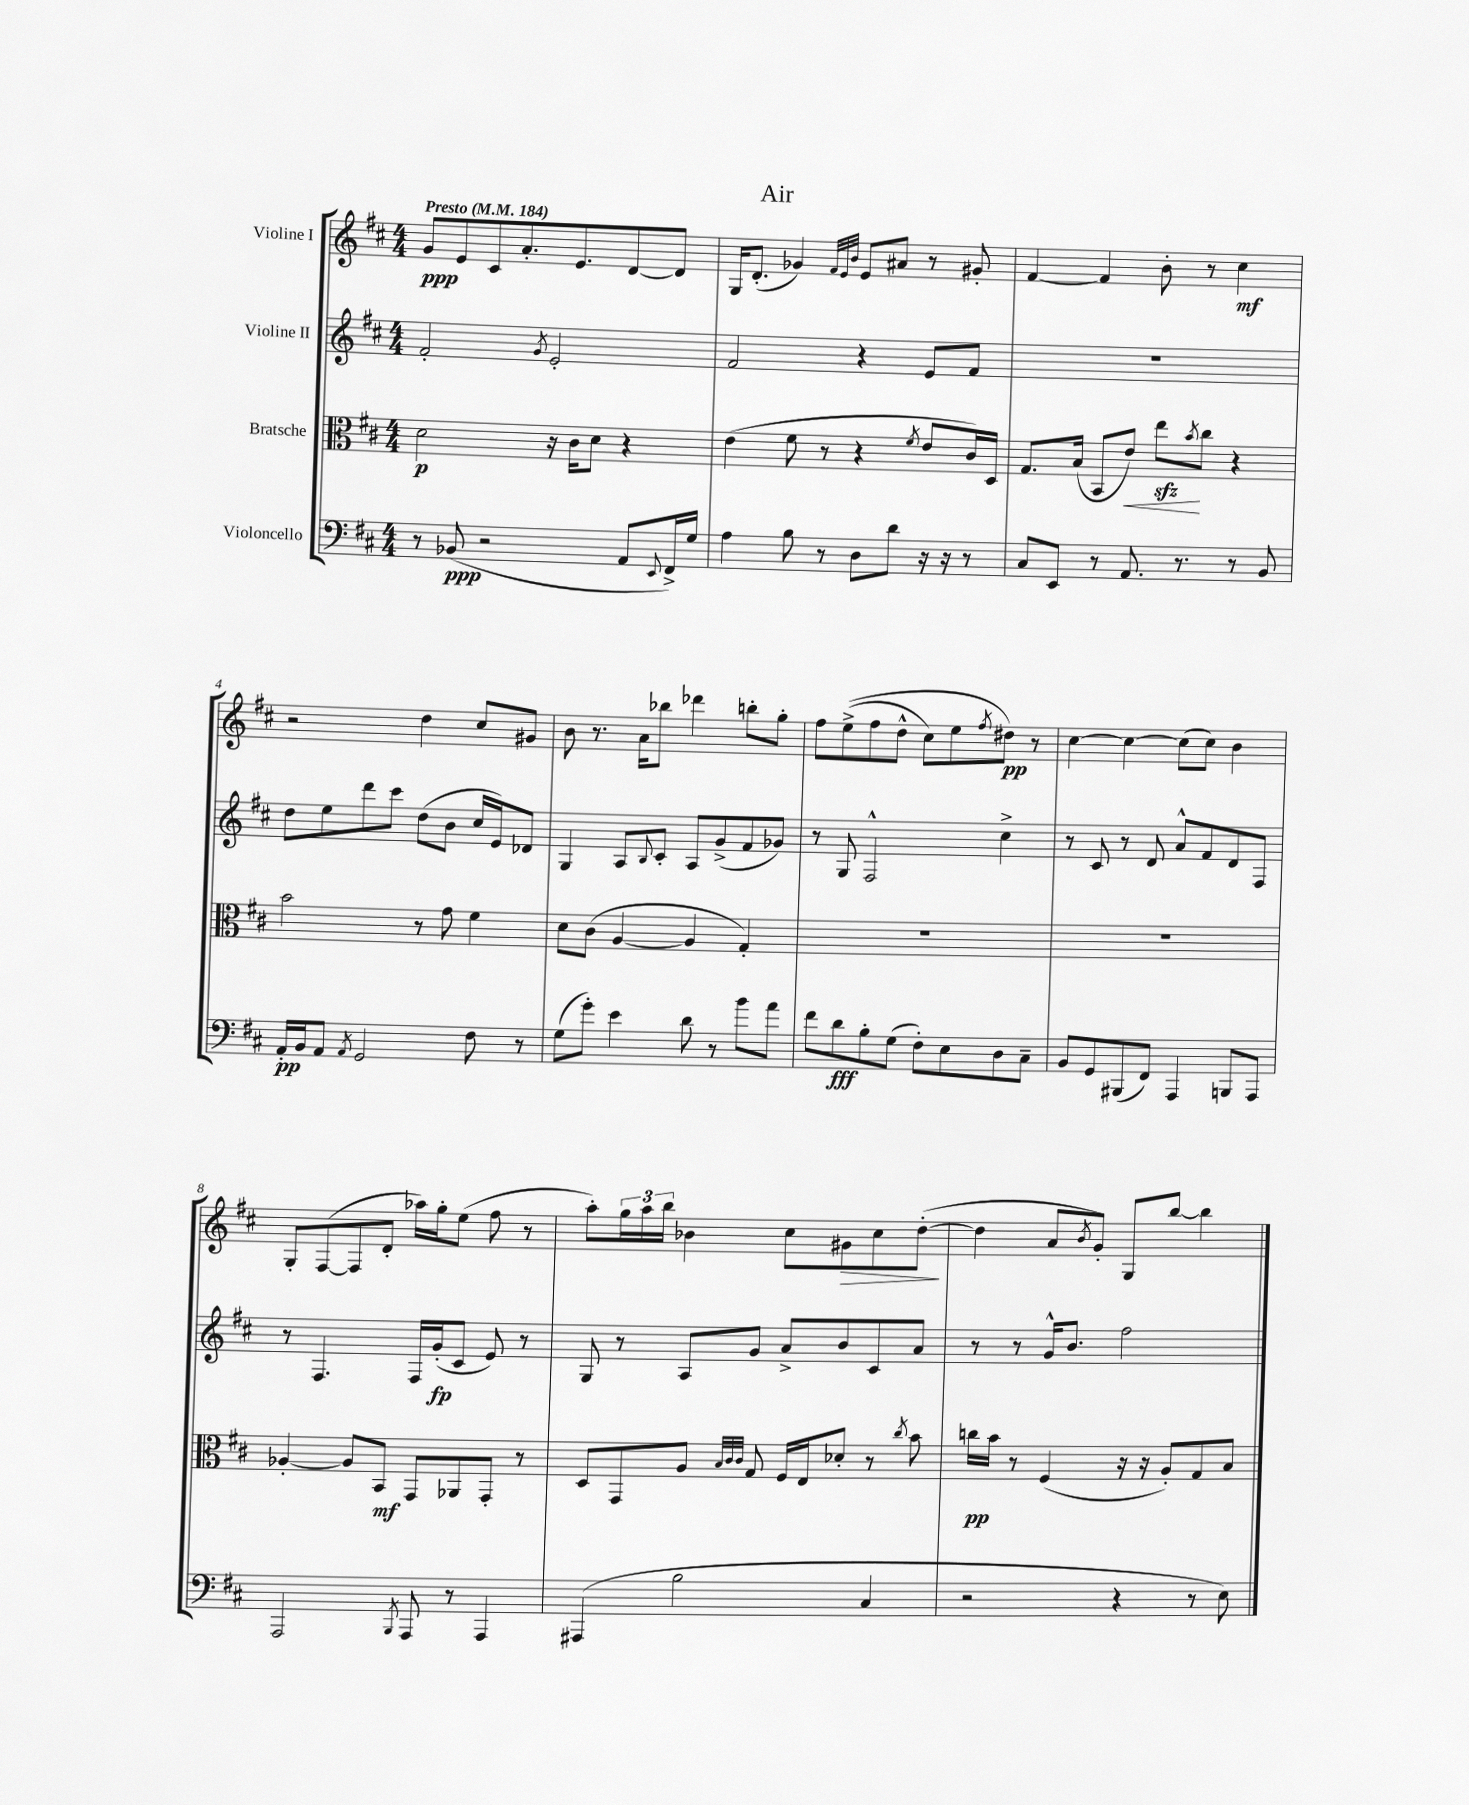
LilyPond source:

\header { title = "Air" }
<<
\new StaffGroup <<
\new Staff = "s0" \with { instrumentName = "Violine I" } {
    \clef treble \key d \major \numericTimeSignature \time 4/4 \tempo "Presto" 4 = 184
    g'8\ppp e'8 cis'8 a'8.-. e'8. d'8~ d'8 |
    g16 d'8.-.( ges'4) \grace { fis'32 e'32 b'32 } e'8 ais'8 r8 gis'8-. |
    fis'4~ fis'4 b'8-. r8 cis''4\mf |
    r2 d''4 cis''8 gis'8 |
    b'8 r8. a'16 bes''8 des'''4 b''8-. g''8-. |
    fis''8 e''8->(\( fis''8 d''8-^ cis''8) e''8 \acciaccatura { fis''8 } dis''8\pp\) r8 |
    cis''4~ cis''4~ cis''8( cis''8) b'4 |
    g8-. fis8~( fis8 d'8-. aes''16) g''16-. e''8( fis''8 r8 |
    a''8-.) \tuplet 3/2 { g''16 a''16 b''16 } bes'4 cis''8 gis'8\> cis''8 d''8~-.\!( |
    d''4 a'8 \acciaccatura { b'8 } g'8-.) g8 b''8~ b''4 \bar "|." |
}
\new Staff = "s1" \with { instrumentName = "Violine II" } {
    \clef treble \key d \major \numericTimeSignature \time 4/4
    fis'2-. \acciaccatura { g'8 } e'2-. |
    fis'2 r4 e'8 fis'8 |
    R1 |
    d''8 e''8 d'''8 cis'''8 d''8( b'8 cis''16 e'16) des'8 |
    g4 a8 \appoggiatura { b8 } cis'8-. a8 g'8->( fis'8 ges'8) |
    r8 g8 fis2-^ cis''4-> |
    r8 cis'8 r8 d'8 a'8-^ fis'8 d'8 fis8 |
    r8 fis4. fis16 g'16-.\fp( cis'8 e'8) r8 |
    g8 r8 a8 g'8 a'8-> b'8 cis'8 a'8 |
    r8 r8 g'16-^ b'8. fis''2 \bar "|." |
}
\new Staff = "s2" \with { instrumentName = "Bratsche" } {
    \clef alto \key d \major \numericTimeSignature \time 4/4
    d'2\p r16 cis'16 d'8 r4 |
    e'4( fis'8 r8 r4 \acciaccatura { fis'8 } e'8 cis'16) d16 |
    g8. b16( b,8 e'8\<) e''8\sfz\! \acciaccatura { b'8 } cis''8 r4 |
    b'2 r8 g'8 fis'4 |
    d'8 cis'8( a4~ a4 g4-.) |
    R1 |
    R1 |
    aes4~-. aes8 b,8\mf g,8 aes,8 g,8-. r8 |
    d8 g,8 a8 \grace { b32 cis'32 cis'32 } g8 fis16 e16 des'8-. r8 \acciaccatura { cis''8 } b'8 |
    c''16\pp b'16 r8 fis4( r16 r16 a8-.) g8 b8 \bar "|." |
}
\new Staff = "s3" \with { instrumentName = "Violoncello" } {
    \clef bass \key d \major \numericTimeSignature \time 4/4
    r8 bes,8\ppp( r2 a,8 \appoggiatura { e,8 } fis,16->) g16 |
    a4 b8 r8 d8 d'8 r16 r16 r8 |
    cis8 e,8 r8 a,8. r8. r8 b,8 |
    a,16-.\pp b,16 a,8 \acciaccatura { a,8 } g,2 fis8 r8 |
    g8( g'8-.) e'4 d'8 r8 b'8 a'8 |
    fis'8 d'8\fff b8-. g8( fis8-.) e8 d8 cis8-- |
    b,8 g,8 bis,,8( fis,8) a,,4 b,,8 a,,8 |
    a,,2 \acciaccatura { b,,8 } a,,8 r8 a,,4 |
    ais,,4( b2 cis4 |
    r2 r4 r8 e8) \bar "|." |
}
>>
>>
